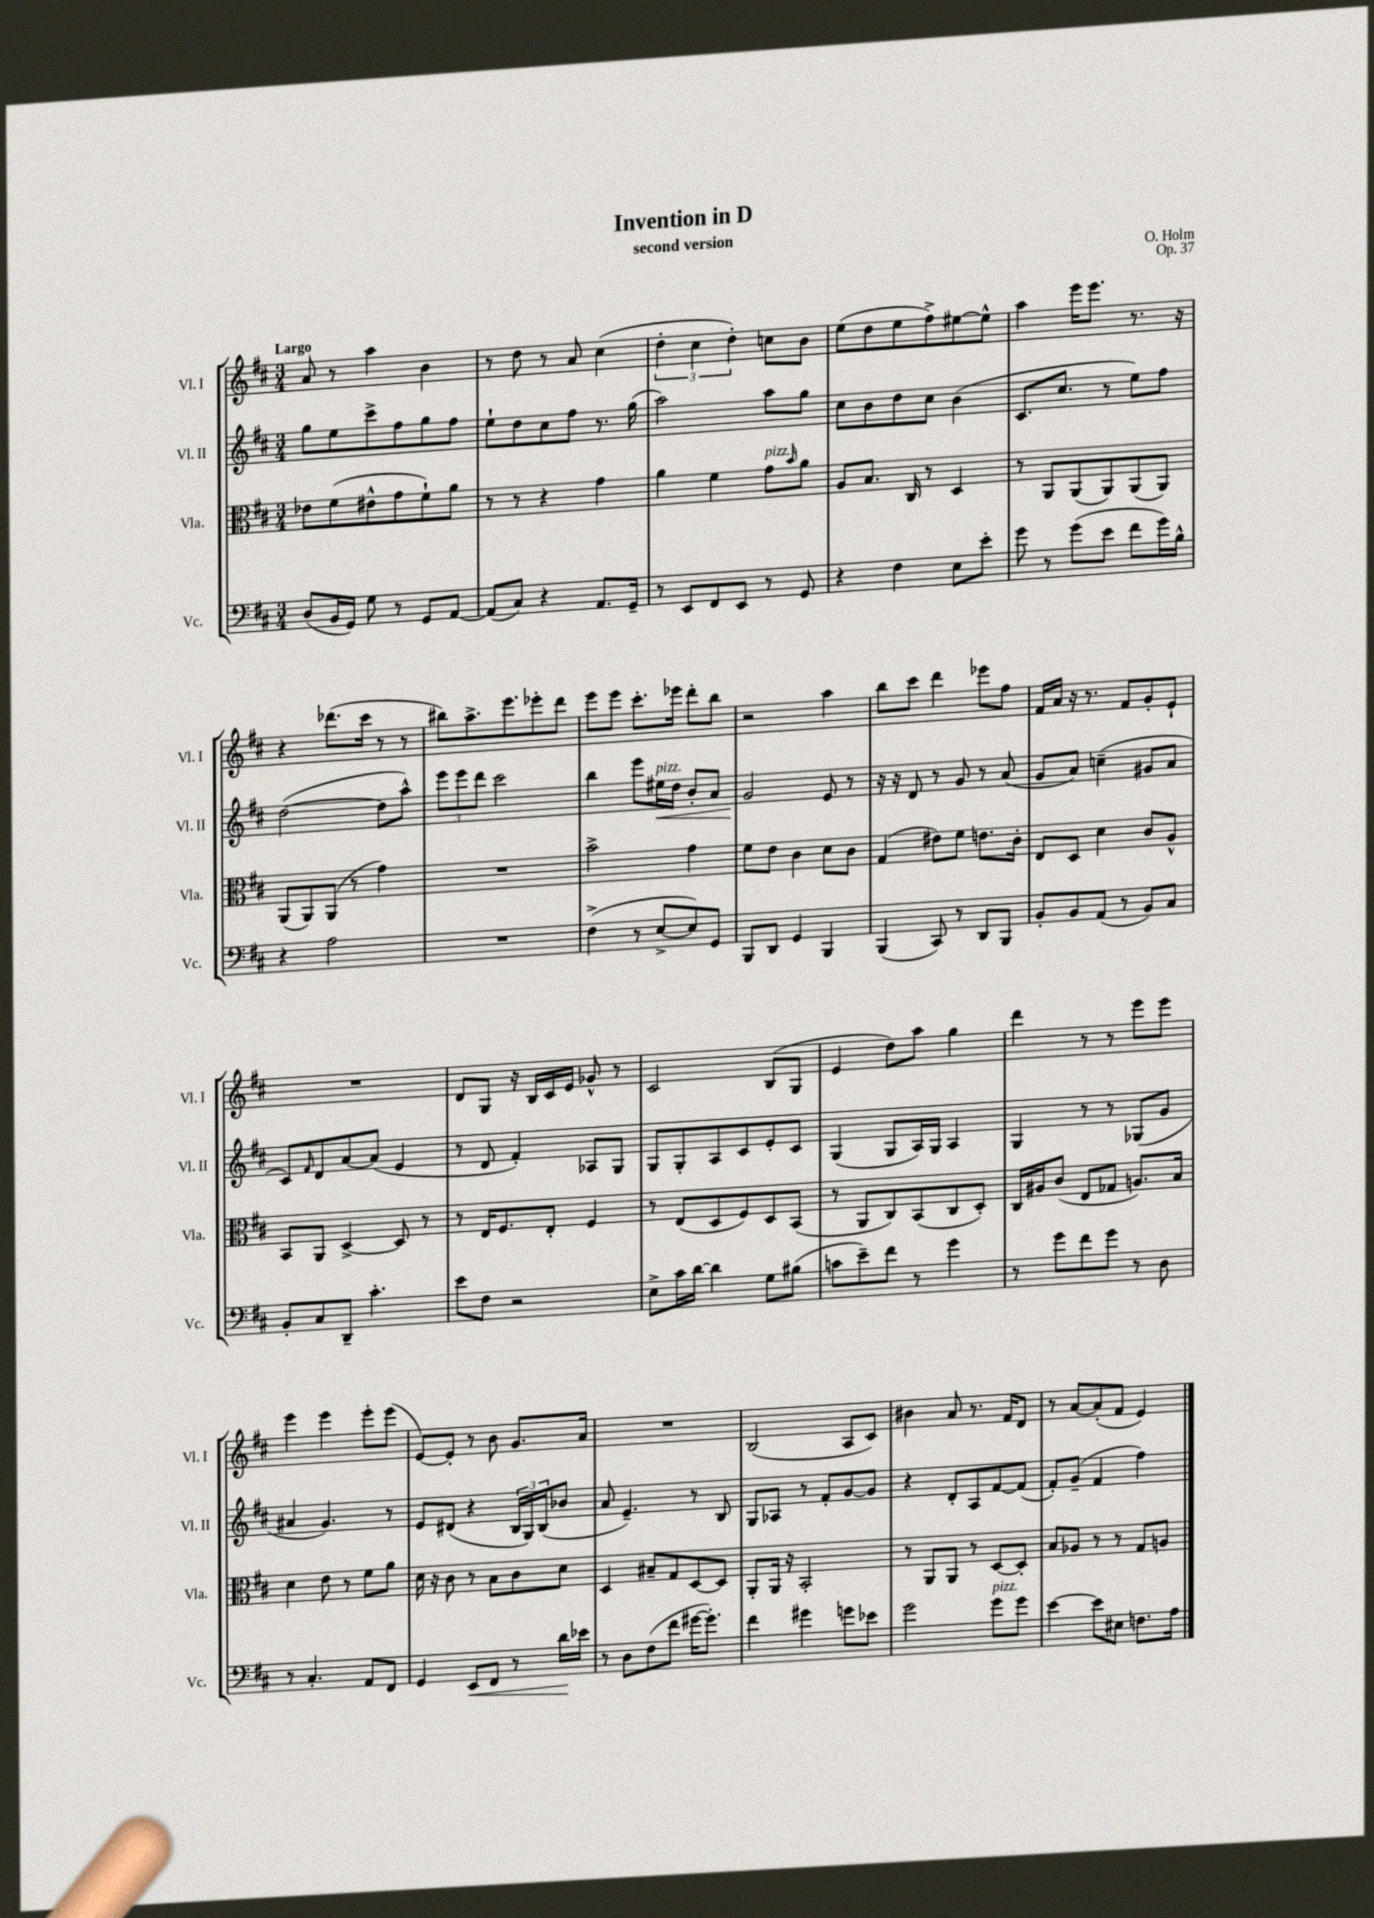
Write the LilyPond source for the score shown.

\header { title = "Invention in D" composer = "O. Holm" subtitle = "second version" opus = "Op. 37" }
<<
\new StaffGroup <<
\new Staff = "s0" \with { instrumentName = "Vl. I" shortInstrumentName = "Vl. I" } {
    \clef treble \key d \major \numericTimeSignature \time 3/4 \tempo "Largo"
    a'8 r8 a''4 b'4 |
    r8 d''8 r8 a'8 cis''4( |
    \tuplet 3/2 { d''4-. cis''4 d''4-.) } c''8 b'8 |
    e''8( d''8 e''8 fis''8->) eis''8~ eis''8-^ |
    a''4 e'''16 e'''8. r8. r16 |
    r4 des'''8.( cis'''16 r8 r8 |
    bis''8) a''8.-> e'''8. ees'''8-. d'''8 |
    e'''8 e'''8 cis'''8.-. ees'''16 d'''8-. b''8 |
    r2 a''4 |
    b''8 cis'''8 d'''4 ees'''8 fis''8 |
    fis'16 a'16 r16 r8. fis'8 g'8-. e'8-! |
    R2. |
    d'8 g8 r16 b16 cis'16 e'16 ges'8-^ r8 |
    cis'2 b8( g8 |
    e'4 d''8) a''8 g''4 |
    d'''4 r8 r8 e'''8 e'''8 |
    e'''4 e'''4 e'''8-. e'''8( |
    e'8~) e'8-. r8 b'8 g'8. a'16 |
    R2. |
    b2( a8 cis'8) |
    bis'4 a'8 r8. fis'16 d'8 |
    r8 a'8~ a'8-.( fis'8 e'4) \bar "|." |
}
\new Staff = "s1" \with { instrumentName = "Vl. II" shortInstrumentName = "Vl. II" } {
    \clef treble \key d \major \numericTimeSignature \time 3/4
    g''8 e''8 cis'''8-> fis''8 g''8 fis''8 |
    e''8-! d''8 cis''8 fis''8 r8. g''16( |
    a''2) a''8 g''8 |
    cis''8 b'8 d''8 cis''8 b'4( |
    cis'8. cis''8. r8 e''8) fis''8 |
    d''2~( d''8 a''8-^) |
    \tuplet 3/2 { e'''8 e'''8 d'''8 } cis'''2 |
    b''4 e'''8 eis''16\<^\markup { \italic "pizz." } d''16 b'8-. a'8 |
    g'2\! e'8 r8 |
    r16 r16 d'8 r8 g'8 r8 a'8( |
    g'8 a'8) c''4--( gis'8 a'8 |
    cis'8) \grace { fis'16 } d'8 a'8~ a'8( e'4 |
    r8 d'8 fis'4-.) aes8 g8 |
    g8 g8-. a8 cis'8 e'8-. cis'8 |
    g4( g8 a16) g16 a4 |
    g4 r8 r8 ges8( g'8 |
    ais'4 g'4.) r8 |
    e'8 dis'8( r4 \tuplet 3/2 { b16 g16) b16( } bes'8 |
    a'8 e'4.--) r8 b8 |
    g8 aes8 r8 fis'8-. g'8~ g'8 |
    r4 d'8-. a8 fis'8~ fis'8( |
    fis'8-.) g'8--( fis'4 fis''4) \bar "|." |
}
\new Staff = "s2" \with { instrumentName = "Vla." shortInstrumentName = "Vla." } {
    \clef alto \key d \major \numericTimeSignature \time 3/4
    ees'8 fis'8( eis'8-^ g'8 fis'8-!) a'8 |
    r8 r8 r4 g'4 |
    a'4 fis'4 g'8^\markup { \italic "pizz." } \grace { b'16 } a'8 |
    a8 b8. cis16 r8 d4 |
    r8 a,8 a,8( a,8) a,8( a,8) |
    a,8( a,8) a,8( r8 g'4) |
    R2. |
    b'2-> g'4 |
    fis'8 e'8 cis'4 d'8 cis'8 |
    g4( eis'8) fis'8 e'8. cis'16-. |
    e8 d8 d'4 cis'8 a8-^ |
    b,8 a,8 d4~-> d8 r8 |
    r8 e16 fis8. e8-. fis4 |
    r8 e8( d8 fis8) d8 b,8( |
    r8 a,8 cis8) b,8( cis8 d8-.) |
    cis16 ais16 cis'8( e8 ges8 a8.) b16 |
    d'4 e'8 r8 fis'8 a'8 |
    d'16 r16 cis'8 r8 b8 cis'8 d'8 |
    d4 bis8-- g8 d8~ d8 |
    a,8-. a,16 r16 b,2-. |
    r8 a,8 a,8 r8 d8~ d8-. |
    b8 aes8 r8 r8 g8 a8 \bar "|." |
}
\new Staff = "s3" \with { instrumentName = "Vc." shortInstrumentName = "Vc." } {
    \clef bass \key d \major \numericTimeSignature \time 3/4
    d8( b,16 g,16) g8 r8 g,8 a,8~ |
    a,8( cis8) r4 a,8. g,16-- |
    r8 e,8 fis,8 e,8 r8 g,8 |
    r4 fis4 e8 e'8-. |
    g'8 r8 g'8( e'8 fis'8 g'16) b16-^ |
    r4 a2 |
    R2. |
    fis4->( r8 e8~-> e8) g,8 |
    b,,8 d,8 g,4 b,,4 |
    b,,4( cis,8) r8 d,8 b,,8 |
    b,8-. b,8 a,8( r8 b,8) cis8 |
    b,8-. cis8 d,8-- cis'4.-. |
    e'8 fis8 r2 |
    e8-> cis'16 d'16~ d'4 g8 bis8( |
    c'8 e'8--) fis'8 r8 g'4 |
    r8 g'8 fis'8 g'8 r8 d8 |
    r8 cis4.-. a,8 fis,8 |
    g,4 e,8\< fis,8 r8 d'16\! ees'16 |
    r8 d8 fis8( fis'8 gis'16~ gis'8.-.) |
    fis'4 gis'4 g'8 ees'8 |
    g'2 g'8^\markup { \italic "pizz." } g'8 |
    e'4~ e'8 eis8 f8. a16 \bar "|." |
}
>>
>>
\layout { \context { \Score \remove "Bar_number_engraver" } }
